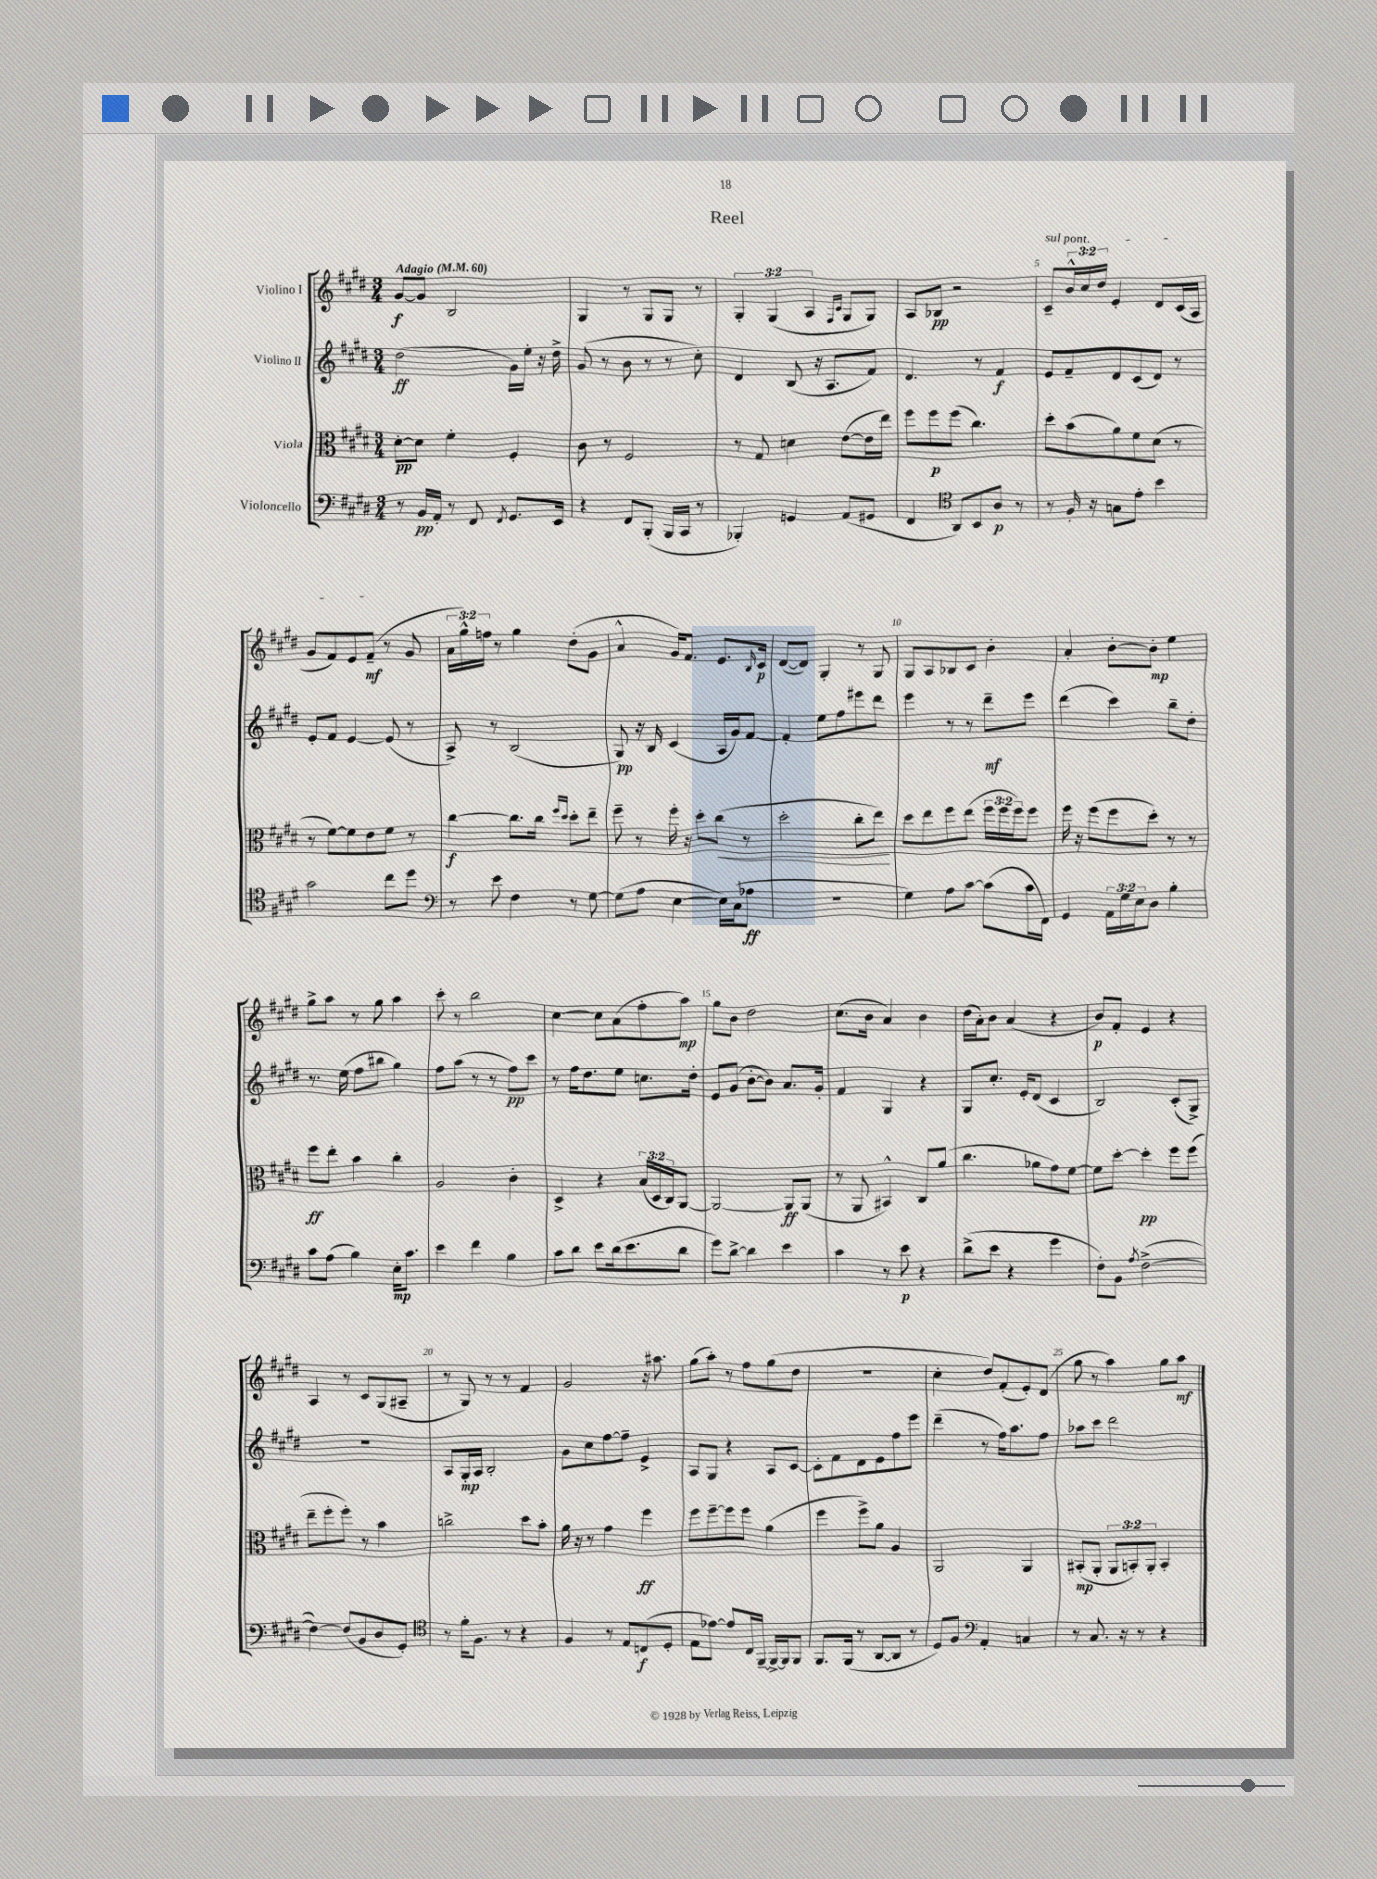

**kern	**dynam	**kern	**dynam	**kern	**dynam	**kern	**dynam
*part4	*part4	*part3	*part3	*part2	*part2	*part1	*part1
*staff4	*staff4	*staff3	*staff3	*staff2	*staff2	*staff1	*staff1
*I"Violoncello	*	*I"Viola	*	*I"Violino II	*	*I"Violino I	*
*clefF4	*	*clefC3	*	*clefG2	*	*clefG2	*
*k[f#c#g#d#]	*	*k[f#c#g#d#]	*	*k[f#c#g#d#]	*	*k[f#c#g#d#]	*
*M3/4	*	*M3/4	*	*M3/4	*	*M3/4	*
*MM60	*	*MM60	*	*MM60	*	*MM60	*
=1	=1	=1	=1	=1	=1	=1	=1
!	!	!	!	!	!	!LO:TX:a:B:t=Adagio	!
8r	.	[8d#'\L	pp	(2dd#\	ff	[8g#/L	f
16BB/LL	pp	8d#\J]	.	.	.	8g#/J]	.
16AA'/JJ	.	.	.	.	.	.	.
8r	.	4f#'\	.	.	.	2B/	.
8FF#/	.	.	.	.	.	.	.
8qFF#/	.	.	.	.	.	.	.
8.GG#/L	.	4F#'/	.	16g#\LL)	.	.	.
.	.	.	.	16ee'\JJ	.	.	.
.	.	.	.	16r	.	.	.
16EE/Jk	.	.	.	16dd#^\	.	.	.
=2	=2	=2	=2	=2	=2	=2	=2
4r	.	8c#\	.	(8g#/	.	4G#/	.
.	.	8r	.	8r	.	.	.
8FF#/L	.	2F#/	.	8b\	.	8r	.
(8BBB'/J	.	.	.	8r	.	8G#/L	.
16BBB/LL	.	.	.	8r	.	8G#/J	.
16CC#/JJ	.	.	.	.	.	.	.
8r	.	.	.	8cc#'\)	.	8r	.
=3	=3	=3	=3	=3	=3	=3	=3
4BBB-X'/)	.	8r	.	4d#/	.	6G#'/	.
.	.	8G#/	.	.	.	.	.
.	.	.	.	.	.	(6G#/	.
4GGn/	.	4dn\	.	(8B/	.	.	.
.	.	.	.	.	.	6A/	.
.	.	.	.	16r	.	.	.
.	.	.	.	8.A/L	.	.	.
.	.	.	.	.	.	16qqF#/LL	.
.	.	.	.	.	.	16qqc#/JJ	.
(8AA/L	.	([8e\L	.	.	.	8G#/L	.
8GG#X/J	.	16e\L]	.	8f#/J)	.	8G#/J)	.
.	.	16ee\JJ)	.	.	.	.	.
=4	=4	=4	=4	=4	=4	=4	=4
4FF#/	.	8ff#\L	.	4.d#/	.	8A/L	.
.	.	8ff#\	p	.	.	8B-X/J	pp
*clefC4	*	*	*	*	*	*	*
8AA/L)	.	(8ff#\J	.	.	.	2r	.
8BB/	.	4.cc#\)	.	8r	.	.	.
8A/J	p	.	.	4f#/	f	.	.
8r	.	.	.	.	.	.	.
=5	=5	=5	=5	=5	=5	=5	=5
!	!	!	!	!	!	!LO:TX:a:i:t=sul pont.	!
8r	.	8dd#'\L	.	8e/L	.	8c#~/L	.
16F#'/	.	(8b\	.	8f#~/	.	24b^^/L	.
.	.	.	.	.	.	24cc#/	.
16r	.	.	.	.	.	.	.
.	.	.	.	.	.	24dd#/JJ	.
8Gn\L	.	8a\)	.	8d#/	.	4e'/	.
8e'\J	.	8f#\	.	(8c#/	.	.	.
4b\	.	(8d#\J	.	8d#/J)	.	8d#/L	.
.	.	8r	.	8r	.	(16c#/L	.
.	.	.	.	.	.	16A/JJ	.
!!LO:LB:g=z
=6	=6	=6	=6	=6	=6	=6	=6
2g#\	.	8r	.	8e'/L	.	8g#/L	.
.	.	[8f#\L)	.	8f#/J	.	8f#/)	.
.	.	8f#\]	.	[4e/	.	8e/	.
.	.	8e\	.	.	.	(8f#~/J	mf
8cc#\L	.	8f#\J	.	(8e/]	.	8r	.
8dd#\J	.	8r	.	8r	.	8g#/	.
=7	=7	=7	=7	=7	=7	=7	=7
*clefF4	*	*	*	*	*	*	*
8r	.	[4cc#\	f	8A^/)	.	24a\LL	.
.	.	.	.	.	.	24gg#^^\)	.
.	.	.	.	.	.	24ffn\JJ	.
8e\	.	.	.	8r	.	8r	.
4F#\	.	8.cc#\L]	.	(2B/	.	4gg#\	.
.	.	16cc#\Jk	.	.	.	.	.
.	.	16qqff#/LL	.	.	.	.	.
.	.	16qqdd#/JJ	.	.	.	.	.
8r	.	8dd#'\L	.	.	.	(8dd#'\L	.
[8G#\	.	8ee~\J	.	.	.	8g#\J	.
=8	=8	=8	=8	=8	=8	=8	=8
(8G#\L]	.	8ff#~\	.	8G#/)	pp	4a^^/	.
8A\J	.	8r	.	16r	.	.	.
.	.	.	.	16B/	.	.	.
[4E\	.	16ff#'\	.	(4c#/	.	16g#/KL)	.
.	.	16r	.	.	.	8.f#/J	.
.	.	8dd#'\L	.	.	.	.	.
!	!	!	!LO:HP:b	!	!	!	!
16E\LL])	.	(8cc#\J	<	16A/LL	.	8.e/L	.
(16C#\J	.	.	.	16g#/J)	.	.	.
8A-X\J	ff	8r	.	[8f#/J	.	.	.
.	.	.	.	.	.	16qqB/	.
.	.	.	.	.	.	16c#/Jk	p
=9	=9	=9	=9	=9	=9	=9	=9
2.r	.	2dd#'\	.	4f#'/]	.	([8d#/L	.
.	.	.	.	.	.	8d#/J])	.
.	.	.	.	8ee\L	.	4G#'/	.
.	.	.	.	8ff#\	.	.	.
.	.	8cc#'\L	.	8eee#X\	.	8r	.
.	.	8ee\J)	.	8ddd#\J	.	8G#/	.
.	.	.	[	.	.	.	.
=10	=10	=10	=10	=10	=10	=10	=10
4G#\)	.	8dd#\L	.	4eee\	.	8G#/L	.
.	.	8ee\	.	.	.	8A/	.
8A\L	.	8ff#\	.	8r	.	8B-X/	.
[8c#\J	.	(8ee\J	.	8r	.	8c#/J	.
(8c#\L]	.	24ff#\LL	.	8ddd#~\L	mf	4b'\	.
.	.	24ff#\	.	.	.	.	.
.	.	24ff#\J)	.	.	.	.	.
16c#\L	.	8ff#\J	.	8eee\J	.	.	.
16FF#\JJ)	.	.	.	.	.	.	.
=11	=11	=11	=11	=11	=11	=11	=11
4GG#/	.	16ff#\	.	(4ddd#\	.	4a'/	.
.	.	16r	.	.	.	.	.
.	.	(8ff#\L	.	.	.	.	.
24AA\LL	.	8ff#\	.	4ccc#\)	.	[8b'\L	.
24G#\	.	.	.	.	.	.	.
24E\J	.	.	.	.	.	.	.
8D#\J	.	8dd#'\J)	.	.	.	8b'\J]	mp
4B'\	.	8r	.	8bb~\L	.	4ee\	.
.	.	8r	.	8dd#'\J	.	.	.
!!LO:LB:g=z
=12	=12	=12	=12	=12	=12	=12	=12
8c#\L	.	8ff#\L	ff	8.r	.	8gg#^\L	.
(8A\J	.	8ee'\J	.	.	.	8aa\J	.
.	.	.	.	(16ee\	.	.	.
4B\)	.	4b\	.	8ff#\L	.	8r	.
.	.	.	.	8bb#X\J	.	8gg#\	.
16E'\KL	mp	4cc#'\	.	4gg#\)	.	4aa\	.
8.c#\J	.	.	.	.	.	.	.
=13	=13	=13	=13	=13	=13	=13	=13
4e\	.	2A/	.	8ff#\L	.	8ccc#'\	.
.	.	.	.	(8aa\J	.	8r	.
4f#\	.	.	.	8r	.	2bb\	.
.	.	.	.	8r	.	.	.
4B\	.	4c#'\	.	8ff#\L)	pp	.	.
.	.	.	.	8ccc#\J	.	.	.
=14	=14	=14	=14	=14	=14	=14	=14
8c#\L	.	4D#^/	.	8r	.	[4cc#\	.
8d#\J	.	.	.	16ff#\KL	.	.	.
.	.	.	.	8.dd#\	.	.	.
8e\L	.	4r	.	.	.	8cc#\L]	.
(16d#\k	.	.	.	8ee\J	.	(8a\	.
8.e\	.	.	.	.	.	.	.
.	.	(24B/LL	.	8.ccn\L	.	8ff#'\	.
.	.	24D#/	.	.	.	.	.
.	.	24C#/J)	.	.	.	.	.
8d#\J	.	[8AA/J	.	.	.	8aa\J)	mp
.	.	.	.	16dd#'\Jk	.	.	.
=15	=15	=15	=15	=15	=15	=15	=15
8g#\L)	.	2AA/_	.	8e/L	.	8gg#\L	.
[8d#^\J	.	.	.	(8g#/J	.	8b\J	.
4d#\]	.	.	.	[8b'\L	.	2dd#\	.
.	.	.	.	8b\J])	.	.	.
4e\	.	8AA/L]	ff	8.a/L	.	.	.
.	.	(8AA/J	.	.	.	.	.
.	.	.	.	16g#'/Jk	.	.	.
=16	=16	=16	=16	=16	=16	=16	=16
4c#\	.	8r	.	4f#/	.	(8.cc#\L	.
.	.	8AA/	.	.	.	.	.
.	.	.	.	.	.	16b\Jk	.
8r	.	4BB#X^^/)	.	4G#/	.	4a/)	.
8e\	p	.	.	.	.	.	.
4r	.	8C#/L	.	4r	.	4b\	.
.	.	(8a/J	.	.	.	.	.
=17	=17	=17	=17	=17	=17	=17	=17
(8d#^\L	.	4.cc#\	.	8G#/L	.	(16dd#\LL	.
.	.	.	.	.	.	16a'\J)	.
8e\J	.	.	.	8.cc#'/J	.	8b\J	.
4r	.	.	.	.	.	(4a/	.
.	.	.	.	16e'/KL	.	.	.
.	.	8a-X\L	.	(8d#/J	.	.	.
4g#\	.	8g#\)	.	4c#/	.	4r	.
.	.	[8f#\J	.	.	.	.	.
=18	=18	=18	=18	=18	=18	=18	=18
8F#'\L)	.	8f#\L]	.	2B/)	.	8b/L)	p
8BB\J	.	[8dd#'\J	.	.	.	8f#'/J	.
8qA/	.	.	.	.	.	.	.
([2F#^\	.	4dd#'\]	pp	.	.	4e/	.
.	.	8ff#\L	.	(8c#'/L	.	4r	.
.	.	(8ff#\J	.	8G#^/J)	.	.	.
!!LO:LB:g=z
=19	=19	=19	=19	=19	=19	=19	=19
4F#\_)	.	8ee~\L	.	2.r	.	4A/	.
.	.	8ff#'\	.	.	.	.	.
(8F#/L]	.	8ff#'\J)	.	.	.	8r	.
8BB/	.	8r	.	.	.	8c#/L	.
8D#/	.	4b\	.	.	.	(8G#/	.
8GG#'/J)	.	.	.	.	.	8A#X~/J	.
=20	=20	=20	=20	=20	=20	=20	=20
*clefC4	*	*	*	*	*	*	*
8r	.	2ccn^\	.	8A/L	.	8r	.
16f#'\KL	.	.	.	16G#'/L	mp	8G#/)	.
8.F#\J	.	.	.	16A/JJ	.	.	.
.	.	.	.	2B'/	.	8r	.
8r	.	.	.	.	.	8r	.
4r	.	8dd#\L	.	.	.	4f#/	.
.	.	8b'\J	.	.	.	.	.
=21	=21	=21	=21	=21	=21	=21	=21
4F#/	.	16a\	.	8g#\L	.	2g#/	.
.	.	16r	.	.	.	.	.
.	.	8r	.	8cc#\	.	.	.
8r	.	4g#\	.	[8ff#\	.	.	.
8E/L	.	.	.	8ff#~\J]	.	.	.
(8Cn/	f	4ff#\	ff	4e^/	.	16r	.
.	.	.	.	.	.	8.aa#X\	.
8D#'/J	.	.	.	.	.	.	.
=22	=22	=22	=22	=22	=22	=22	=22
8E\L	.	8ff#\L	.	8A/L	.	(8gg#\L	.
[8e-X\J)	.	[8ff#~\	.	8G#/J	.	8aa'\J)	.
8e-/L]	.	8ff#\]	.	4r	.	8r	.
16C#/L	.	8ff#\J	.	.	.	8ff#\L	.
[16FF#~/JJ	.	.	.	.	.	.	.
16FF#^/LL_	.	(4a\	.	8A/L	.	(8gg#\	.
16FF#/J]	.	.	.	.	.	.	.
8FF#/J	.	.	.	[8c#/J	.	8dd#\J	.
=23	=23	=23	=23	=23	=23	=23	=23
8.FF#/L	.	4ff#\	.	8c#'\L]	.	2.r	.
.	.	.	.	8f#\	.	.	.
(16FF#/Jk	.	.	.	.	.	.	.
8r	.	8ff#^\L)	.	8d#\	.	.	.
[8AA/L	.	8a\J	.	8e\	.	.	.
8AA/J]	.	4A/	.	8ff#\	.	.	.
8r	.	.	.	8eee\J	.	.	.
=24	=24	=24	=24	=24	=24	=24	=24
8D#/L)	.	2AA/	.	(4ddd#~\	.	4cc#'\	.
8F#/J	.	.	.	.	.	.	.
*clefF4	*	*	*	*	*	*	*
4AA'/	.	.	.	8r	.	8dd#/L)	.
.	.	.	.	16ff#\KL)	.	(8f#'/	.
.	.	.	.	8.aa\	.	.	.
4Cn/	.	4AA/	.	.	.	8e'/)	.
.	.	.	.	8ff#\J	.	(8d#/J	.
=25	=25	=25	=25	=25	=25	=25	=25
8r	.	(8BB#X'/L	mp	8aa-X\L	.	8gg#\	.
8.C#/	.	8AA'/J	.	8ccc#\J	.	8r	.
.	.	12AA/L	.	2ddd#\	.	4aa\)	.
16r	.	.	.	.	.	.	.
.	.	12BBn'/)	.	.	.	.	.
8r	.	.	.	.	.	.	.
.	.	12AA'/J	.	.	.	.	.
4r	.	4BB'/	.	.	.	8gg#\L	.
.	.	.	.	.	.	8aa\J	mf
==	==	==	==	==	==	==	==
*-	*-	*-	*-	*-	*-	*-	*-
